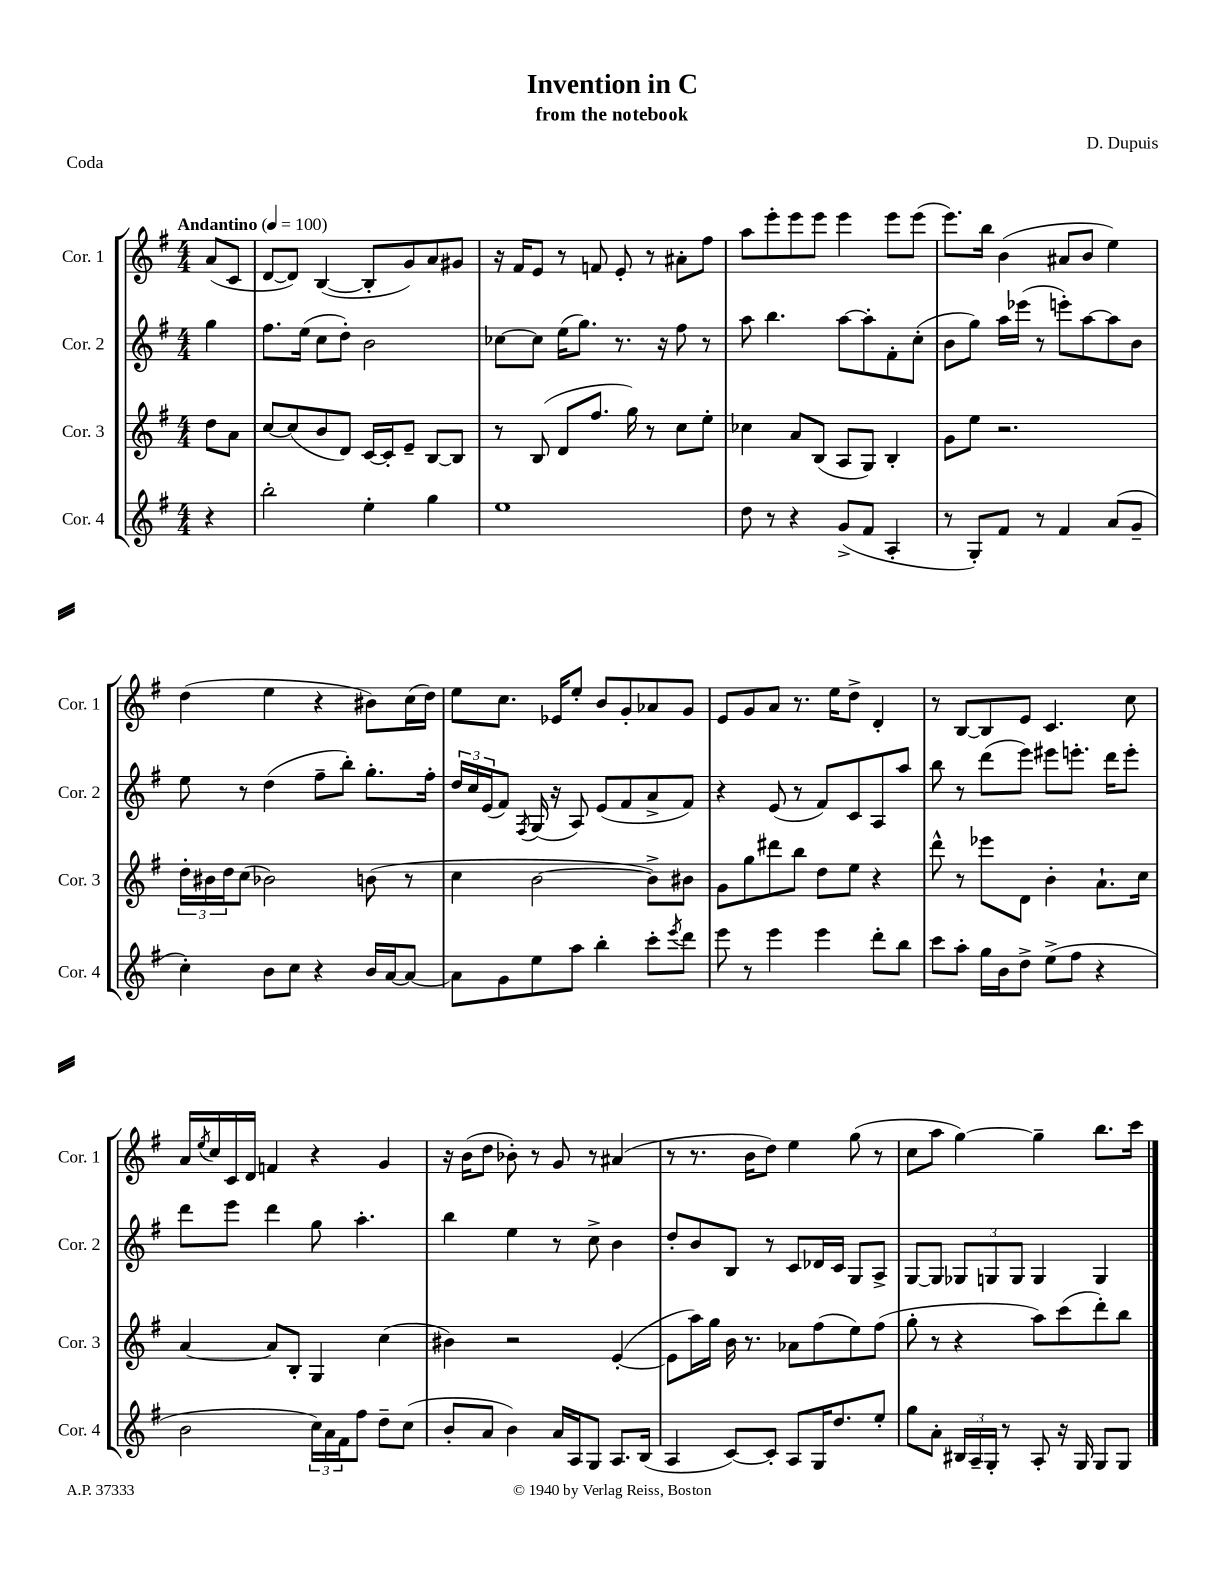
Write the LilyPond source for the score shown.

\header { title = "Invention in C" composer = "D. Dupuis" subtitle = "from the notebook" piece = "Coda" }
<<
\new StaffGroup <<
\new Staff = "s0" \with { instrumentName = "Cor. 1" shortInstrumentName = "Cor. 1" } {
    \clef treble \key g \major \numericTimeSignature \time 4/4 \partial 4 \tempo "Andantino" 4 = 100
    a'8( c'8 |
    d'8~ d'8) b4~( b8-. g'8) a'8 gis'8 |
    r16 fis'16 e'8 r8 f'8 e'8-. r8 ais'8-. fis''8 |
    a''8 e'''8-. e'''8 e'''8 e'''4 e'''8 e'''8( |
    e'''8.) b''16 b'4( ais'8 b'8 e''4) |
    d''4( e''4 r4 bis'8) c''16( d''16) |
    e''8 c''8. ees'16 e''8-. b'8 g'8-. aes'8 g'8 |
    e'8 g'8 a'8 r8. e''16 d''8-> d'4-. |
    r8 b8~ b8 e'8 c'4. c''8 |
    a'16 \acciaccatura { e''8 } c''16 c'16 d'16 f'4 r4 g'4 |
    r16 b'16( d''8 bes'8-.) r8 g'8 r8 ais'4( |
    r8 r8. b'16 d''8) e''4 g''8( r8 |
    c''8 a''8 g''4~) g''4-- b''8. c'''16 \bar "|." |
}
\new Staff = "s1" \with { instrumentName = "Cor. 2" shortInstrumentName = "Cor. 2" } {
    \clef treble \key g \major \numericTimeSignature \time 4/4 \partial 4
    g''4 |
    fis''8. e''16( c''8 d''8-.) b'2 |
    ces''8~ ces''8 e''16( g''8.) r8. r16 fis''8 r8 |
    a''8 b''4. a''8~ a''8-. fis'8-. c''8-.( |
    b'8 g''8) a''16 ees'''16( r8 e'''8-.) a''8~ a''8 b'8 |
    e''8 r8 d''4( fis''8-- b''8-.) g''8.-. fis''16-. |
    \tuplet 3/2 { d''16 c''16 e'16( } fis'8) \acciaccatura { fis8 } g16( r16 a8) e'8( fis'8 a'8-> fis'8) |
    r4 e'8( r8 fis'8) c'8 a8 a''8 |
    b''8 r8 d'''8( e'''8) eis'''8 e'''8.-. d'''16 e'''8-. |
    d'''8 e'''8 d'''4 g''8 a''4.-. |
    b''4 e''4 r8 c''8-> b'4 |
    d''8-. b'8 b8 r8 c'8 des'16 c'16 g8 a8-> |
    g8~ g8 \tuplet 3/2 { ges8 g8 g8 } g4 g4 \bar "|." |
}
\new Staff = "s2" \with { instrumentName = "Cor. 3" shortInstrumentName = "Cor. 3" } {
    \clef treble \key g \major \numericTimeSignature \time 4/4 \partial 4
    d''8 a'8 |
    c''8~ c''8( b'8 d'8) c'16~ c'16-. e'8-- b8~ b8 |
    r8 b8( d'8 fis''8. g''16) r8 c''8 e''8-. |
    ces''4 a'8 b8( a8 g8) b4-. |
    g'8 e''8 r2. |
    \tuplet 3/2 { d''16-. bis'16 d''16 } c''8( bes'2) b'8( r8 |
    c''4 b'2~ b'8->) bis'8 |
    g'8 g''8 dis'''8 b''8 d''8 e''8 r4 |
    d'''8-^ r8 ees'''8 d'8 b'4-. a'8.-! c''16 |
    a'4~ a'8 b8-. g4 c''4( |
    bis'4) r2 e'4~-.( |
    e'8 a''16) g''16 b'16 r8. aes'8 fis''8( e''8) fis''8( |
    g''8-. r8 r4 a''8) c'''8( d'''8-.) b''8 \bar "|." |
}
\new Staff = "s3" \with { instrumentName = "Cor. 4" shortInstrumentName = "Cor. 4" } {
    \clef treble \key g \major \numericTimeSignature \time 4/4 \partial 4
    r4 |
    b''2-. e''4-. g''4 |
    e''1 |
    d''8 r8 r4 g'8->( fis'8 a4-. |
    r8 g8-.) fis'8 r8 fis'4 a'8( g'8-- |
    c''4-.) b'8 c''8 r4 b'16 a'16~ a'8~ |
    a'8 g'8 e''8 a''8 b''4-. c'''8-. \acciaccatura { e'''8 } d'''8 |
    e'''8 r8 e'''4 e'''4 d'''8-. b''8 |
    c'''8 a''8-. g''16 b'16 d''8-> e''8->( fis''8 r4 |
    b'2 \tuplet 3/2 { c''16) a'16 fis'16 } fis''8 d''8-- c''8( |
    b'8-. a'8 b'4) a'16 a16 g8 a8. b16( |
    a4 c'8~) c'8-. a8 g16 d''8. e''8-. |
    g''8 a'8-. \tuplet 3/2 { bis16 a16-- g16-. } r8 a8-. r16 g16 g8 g8 \bar "|." |
}
>>
>>
\layout { \context { \Score \remove "Bar_number_engraver" } }
